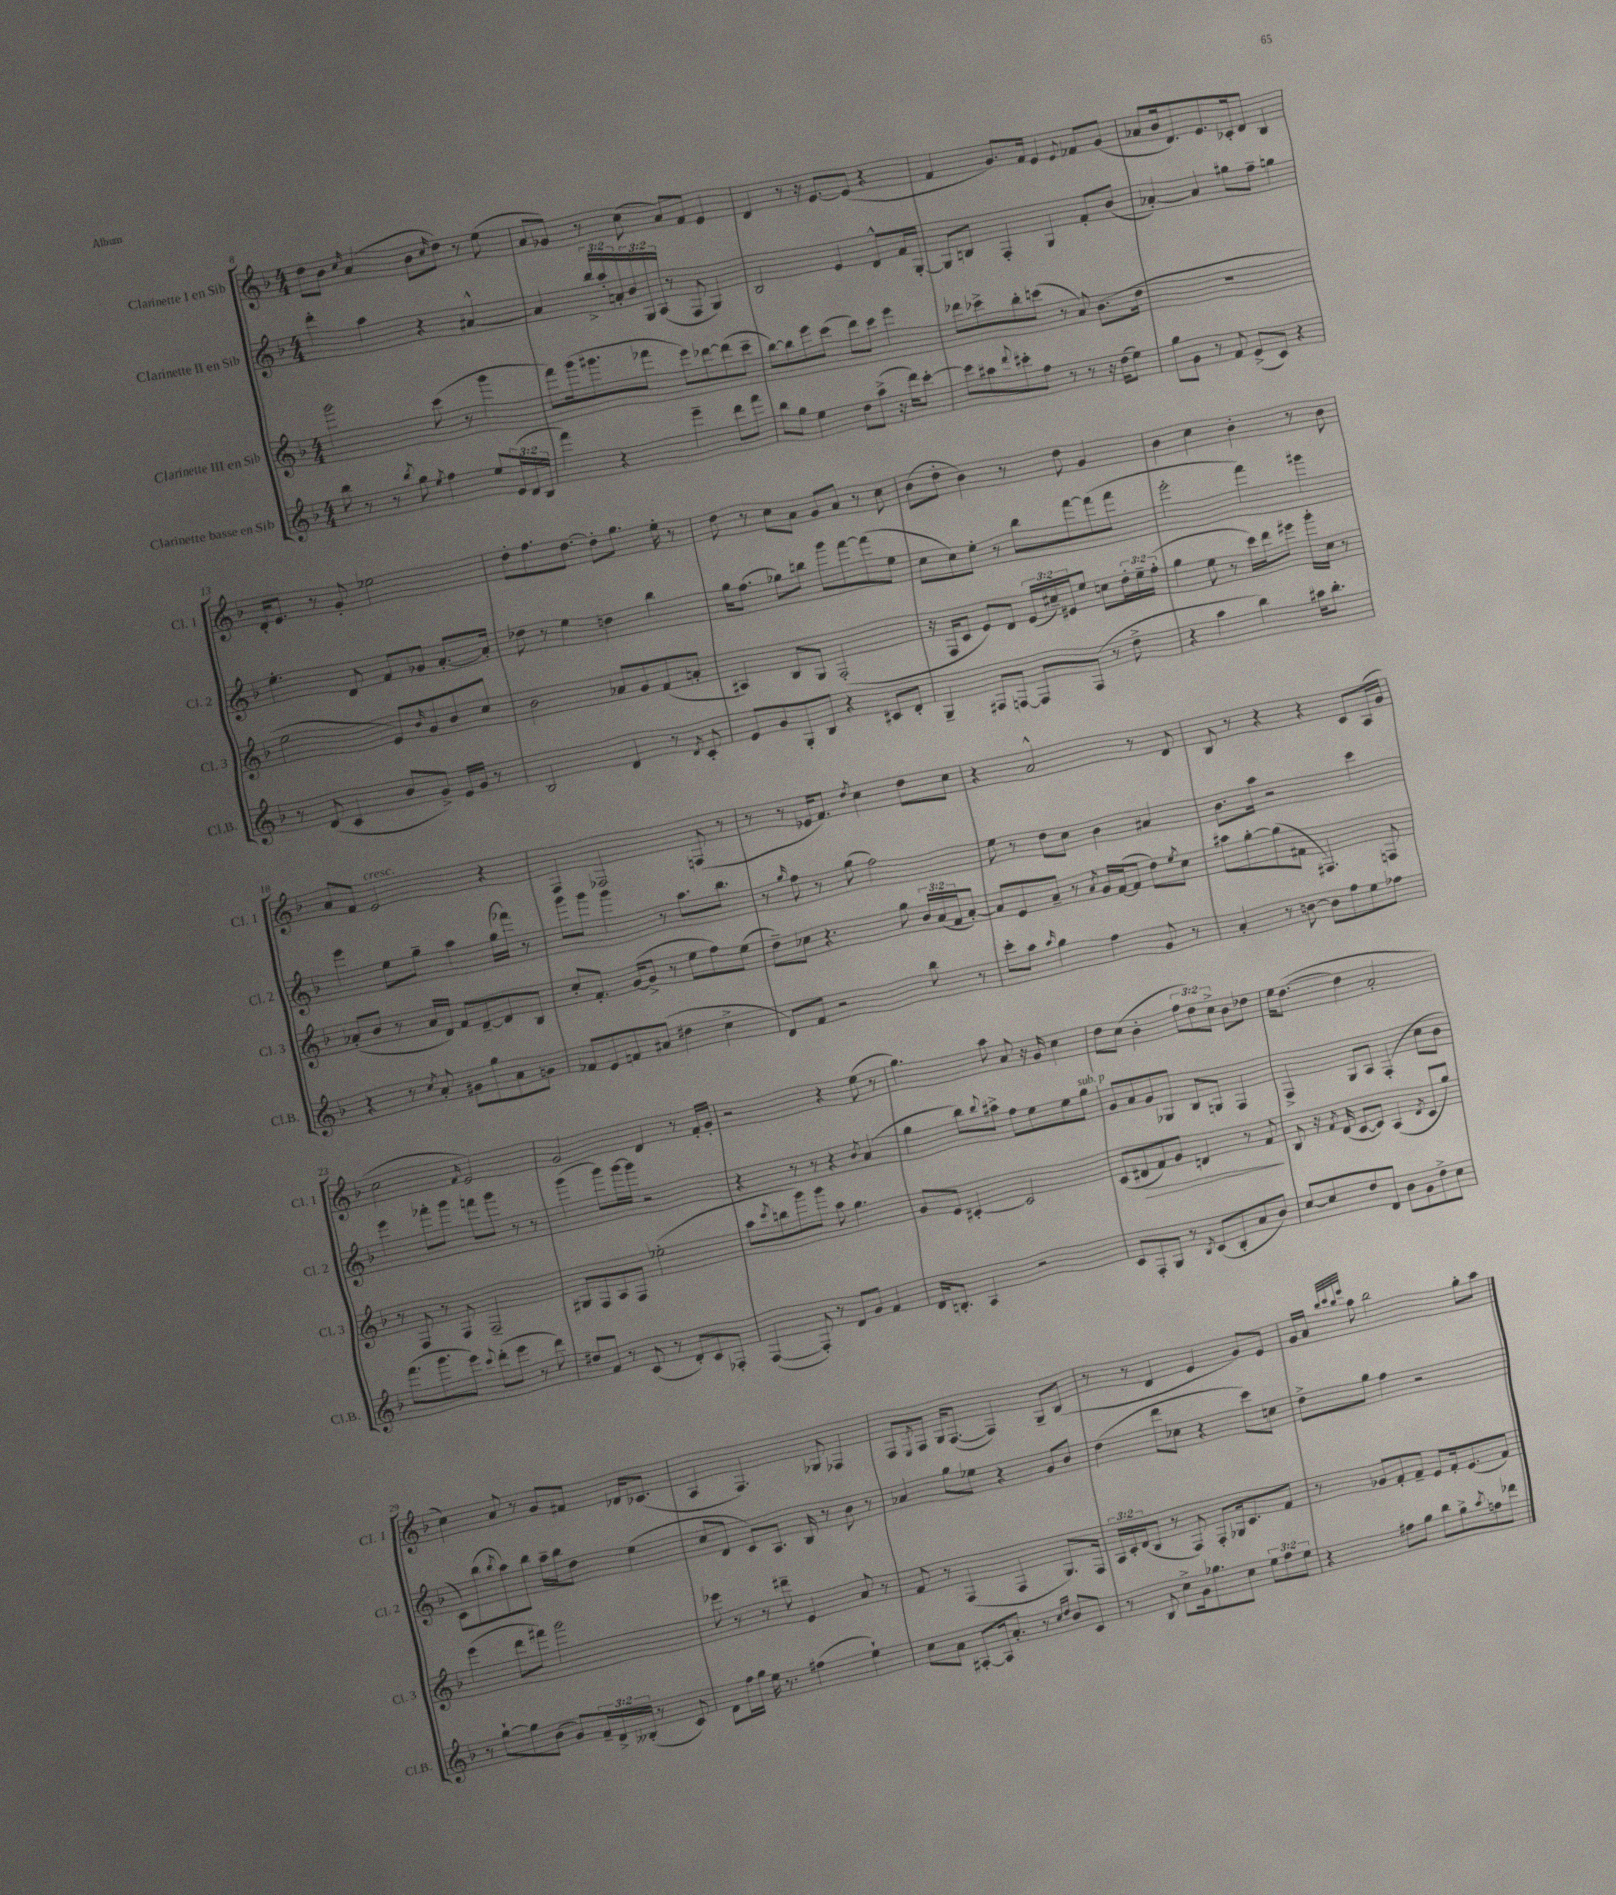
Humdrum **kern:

**kern	**kern	**dynam	**kern	**kern
*part4	*part3	*part3	*part2	*part1
*staff4	*staff3	*staff3	*staff2	*staff1
*I"Clarinette basse en Sib	*I"Clarinette III en Sib	*	*I"Clarinette II en Sib	*I"Clarinette I en Sib
*I'Cl.B.	*I'Cl. 3	*	*I'Cl. 2	*I'Cl. 1
*clefG2	*clefG2	*	*clefG2	*clefG2
*k[b-]	*k[b-]	*	*k[b-]	*k[b-]
*M4/4	*M4/4	*	*M4/4	*M4/4
=8	=8	=8	=8	=8
8bb-\	2ggg\	.	4ddd'\	8dd\L
8r	.	.	.	8b-\J
.	.	.	.	16qqcc/
8r	.	.	4aa\	(4a/
8qbb-/	.	.	.	.
8gg\	.	.	.	.
8qee/	.	.	.	.
4ff\	(8ccc\	.	4r	8b-\L
.	.	.	.	16qqcc/
.	8r	.	.	8dd\J)
8ee/L	4ggg\	.	[4a#X^^/	8r
(24e/L	.	.	.	(8ee\
24d/	.	.	.	.
24B-/JJ	.	.	.	.
=9	=9	=9	=9	=9
4fff\)	8fff\L)	.	4a#/]	8a/L
.	(16ggg\k	.	.	8g-X/J)
.	8.ggg#X\	.	.	.
4r	.	.	24bb-^/LL	8r
.	.	.	24aa'/	.
.	.	.	24an'/	.
.	8fff-X\J	.	24b-/	(8cc\
.	.	.	24G/	.
.	.	.	(24A/JJ	.
4eee~\	8eee\L)	.	8r	8a/L)
.	[8ddd-X\	.	8F/	8f/J
8ddd\L	(8ddd-\]	.	4G/)	4e/
8fff\J	8ccc~\J	.	.	.
=10	=10	=10	=10	=10
8bb-\L	[8bb-\L)	.	2B-/	4d/
8gg\J	8bb-\]	.	.	.
4ee\	8eee\	.	.	8r
.	(8ccc\J	.	.	16r
.	.	.	.	[8.e/L
8dd\L	8ddd\L)	.	4e/	.
(8aa^\J	8ccc\J	.	.	(8e/J]
16r	4eee\	.	8d^^/L	4r
16ddd\KL)	.	.	.	.
[8ccc'\J	.	.	16f/L	.
.	.	.	[16G'/JJ	.
=11	=11	=11	=11	=11
8ccc\L]	8ddd-X\L	.	8G/L]	4f/
8aa#X\	8ccc-X^\	.	8Bn/J	.
8qqddd/	.	.	.	.
8ccc#X'\	8bb-'\	.	4F'/	8.g/L)
8ff\J	(8cccn\J	.	.	.
.	.	.	.	16f/Jk
8r	8r	.	4G/	4e/
8r	8a/)	.	.	.
.	.	.	.	8qqe/
16r	(8.b-\L	.	8f'/L	8f-X/L
(16dd\KL	.	.	.	.
8ee\J)	.	.	(8b-/J	(8g/J
.	16dd\Jk	.	.	.
=12	=12	=12	=12	=12
8gg\L	1r	.	[4a-X'/)	8a-X/L
8g\J	.	.	.	16b-/k
.	.	.	.	8.d/)
8r	.	.	4a-/]	.
8f/	.	.	.	8.e/
(8e^/L	.	.	8gg#X\L	.
.	.	.	.	16c-X'/k
8c/J)	.	.	8ff~\J	8d/J
4r	.	.	4ggn\	4B-/
!!LO:LB:g=z
=13	=13	=13	=13	=13
8r	2ee\	.	4.ee'\	16d'/KL
.	.	.	.	8.e/J
(8d/	.	.	.	.
4c/	.	.	.	8r
.	.	.	8d/	8g'/
8b-/L	8e/L)	.	8f/L	2ee-X\
.	16qqb-/	.	.	.
8g^/J)	8g/	.	8g-X/J	.
16e/LL	8b-/	.	[8.a'/L	.
16g/JJ	.	.	.	.
8r	8cc/J	.	.	.
.	.	.	16a'/Jk]	.
=14	=14	=14	=14	=14
2B-/	2b-\	.	8dd-X\	8dd'\L
.	.	.	8r	8.ff\
.	.	.	4ee\	.
.	.	.	.	[8.dd\J
4d/	8a-X/L	.	4ddn\	8dd'\L]
.	8g/	.	.	8.gg\J
8r	(8f/	.	4bb-\	.
.	.	.	.	16ee'\
8qd/	.	.	.	.
8c'/	8an'/J	.	.	8r
=15	=15	=15	=15	=15
8e/L	4A#X/)	.	16gg\KL	8dd\
.	.	.	(8.ff\J	.
8g/	.	.	.	8r
8G'/	8B-/L	.	8gg-X\L)	8cc\L
8B-/J	8G/J	.	8bbn\J	8a\J
4r	(2F'/	.	8ggg\L	8g/L
.	.	.	[8fff\	8a/J
8c#X/L	.	.	(8fff\]	8r
8d'/J	.	.	8ee\J	8cc\
=16	=16	=16	=16	=16
4G~/	16r	.	8cc\L	(8b-\L
.	16F/KL	.	.	.
.	8c/J	.	8cc\)	8dd'\J
8F#X/L	8e/L)	.	8ee'\J	4b-\)
[8Fn/J	8d/J	.	8r	.
8F/L]	(24e/LL	.	8bb-\L	8r
.	24cc#X~/)	.	.	.
.	24e#X/J	.	.	.
(8F/J	8ee/J	.	[8fff\	8dd\
8r	8ccn\L	.	(8fff\]	4g/
8dd^\	24dd'\L	.	8fff\J	.
.	24ee~\	.	.	.
.	(24ff'\JJ	.	.	.
=17	=17	=17	=17	=17
4r	4gg\	.	2eee'\	4b-\
4aa\	8ee\	.	.	4cc\
.	8r	.	.	.
4bb-\)	16ccc\LL)	.	4fff\)	4b-'\
.	16ddd\J	.	.	.
.	8eee#X\J	.	.	.
16aa#X\KL	16ggg'\LL	.	4ggg#X\	8r
8.bb-'\J	16cc\JJ	.	.	.
.	8r	.	.	8b-\
!!LO:LB:g=z
=18	=18	=18	=18	=18
4r	(8a-X'/L	.	4eee\	8a/L
.	8b-/J	.	.	8f/J
!	!	!	!	!LO:TX:a:i:t=cresc.
8r	8r	.	8ee\L	2e/
8qcc/	.	.	.	.
8a'/	16a-/LL	.	8gg~\J	.
.	16d/JJ)	.	.	.
8g#X\L	8f/L	.	4aa\	.
8gg\	[8d~/	.	.	.
8a\	8d/]	.	(16gg\LL	4r
.	.	.	16fff-X\JJ)	.
8gn\J	8B-/J	.	8r	.
=19	=19	=19	=19	=19
8f-X/L	8cc'/L	.	8ggg\L	4F/
8e/	8.f'/J	.	8ggg\J	.
8fn/	.	.	4ggg\	2F-X/
.	([16g/KL	.	.	.
(8a#X/J	8g^/J]	.	.	.
4dd#X\	8r	.	8r	.
.	8ee\L	.	8.aa\L	.
4cc^\	8ff\)	.	.	(8Fn/
.	.	.	8.bb-\J	.
.	(8ee\J	.	.	8r
=20	=20	=20	=20	=20
8d/L)	8dd~\L)	.	8r	8r
.	.	.	16qqgg/	.
8f/J	8cc-X\J	.	8ff\	8r
2r	4.r	.	8r	16e-X/KL
.	.	.	.	8.f/J)
.	.	.	(8gg\	.
.	.	.	.	8qdd/
.	.	.	2ff\)	4cc\
.	8gg\	.	.	.
8bb-\	24b-/LL	.	.	8dd\L
.	(24a/	.	.	.
.	24f/J	.	.	.
8r	[8a'/J)	.	.	8cc\J
=21	=21	=21	=21	=21
8ccc'\L	8a/L]	.	8ee\	4r
8aa\J	8e/	.	8r	.
16qqaa/	.	.	.	.
4gg\	8a~/J	.	8dd\L	2a^^/
.	8r	.	8cc\J	.
.	8qa/	.	.	.
4ff\	16g/LL	.	4b-\	.
.	([16f/J	.	.	.
.	8f/J]	.	.	.
8g/	8dd\L)	.	4a#X/	8r
.	8qee/	.	.	.
8r	8cc\J	.	.	8d/
=22	=22	=22	=22	=22
4a'/	8aa#X\L	.	8.b-\L	8B-/
.	[8gg'\	.	.	8r
.	.	.	16aa\Jk	.
8r	(8gg\]	.	2r	4r
[8bn\	8f#X\J	.	.	.
8b\L]	4.F#X/)	.	.	4r
8ff\	.	.	.	.
8ee\	.	.	4ccc\	8c/L
8ff-X\J	8Fn/	.	.	(16A/L
.	.	.	.	16g/JJ
!!LO:LB:g=z
=23	=23	=23	=23	=23
(8.fff\L	8r	.	4eee\	2cc\
.	8F/	.	.	.
8.ggg\	.	.	.	.
.	8r	.	8fff-X'\L	.
8eee\J)	8F/	.	8ggg\J	.
8qqccc/	.	.	.	16qqf/
(8ddd'\L	2F~/	.	8fffn\L	2e/)
8eee\J	.	.	8ggg\J	.
8r	.	.	8r	.
8ddd\)	.	.	8r	.
=24	=24	=24	=24	=24
8dd#X/L	8G#X/L	.	(4ggg\	2g/
8f/J	8F/	.	.	.
8r	8A/	.	8ggg\L)	.
(8c/	8F/J	.	[16ggg\L	.
.	.	.	16ggg\JJ]	.
8r	(2ee-X'\	.	2r	4d/
8d'/L)	.	.	.	.
8c/	.	.	.	8r
8F-X'/J	.	.	.	16f'/LL
.	.	.	.	16g'/JJ
=25	=25	=25	=25	=25
([4F/	8aa\L	.	4r	2r
.	8qccc/	.	.	.
.	8bbn\	.	.	.
8F'/])	8ggg\)	.	8r	.
8r	8ggg\J	.	8r	.
8d/L	8aa\	.	4r	4r
8g/J	4.gg\	.	.	.
.	.	.	8qb-/	.
4f/	.	.	(4a/	(8ee\
.	.	.	.	8r
=26	=26	=26	=26	=26
16d/KL	8g/L	.	4gg\	4.gg\)
8.Bn'/J	.	.	.	.
.	8e/J	.	.	.
4A/	[4c#X'/	.	8bb-\L)	.
.	.	.	8qqbb-/	.
.	.	.	8aa#X^\J	8aa\
2r	2c#/]	.	8ff\L	8a/
.	.	.	8ee\	16r
.	.	.	.	16g/
.	.	.	8ee\	4cc\
!	!	!	!LO:TX:a:i:t=sub. p	!
.	.	.	8gg\J	.
=27	=27	=27	=27	=27
8c/L	(8c/L	.	8g/L	8dd\L
!	!	!LO:HP:b	!	!
8F'/	8d#X/	>	8a/	(8cc\J
8G/J	8f/)	.	8g/	4b-'\
8r	8g/J	.	8G-X/J	.
8qB-/	.	.	.	.
(8c/L	4dn/	.	8B-/L	12ff\L
.	.	.	.	12dd\)
8B-'/	.	.	8Gn/J	.
.	.	.	.	12cc^\J
8a/	8r	.	4F/	8b-\L
8b-/J)	8f/	.	.	8dd-X\J
.	.	]	.	.
=28	=28	=28	=28	=28
[8cc/L	8B-/	.	4F^/	16ee\KL
.	.	.	.	([8.dd\J
8cc/]	16r	.	.	.
.	8qf/	.	.	.
.	(16d/	.	.	.
8dd/	[8c/L	.	8G/L	4dd\]
8d/J	8c/J])	.	8A/J	.
8b-\L	(4A/	.	(4F'/	2a'/
8g\	.	.	.	.
.	8qd/	.	.	.
8dd^\	8c/L	.	8cc\L	.
8cc\J	8gg/J)	.	8b-\J	.
!!LO:LB:g=z
=29	=29	=29	=29	=29
8r	(4eee\	.	8c\L)	4cc\)
[8gg`\L	.	.	(8bb-\	.
.	.	.	8qbb-/	.
8gg\]	8ddd\L	.	8aa\)	8a/
(8b-\J	8fff#X\J)	.	8bb-\J	8r
8g/L)	2ggg\	.	16aa~\LL	8g/L
.	.	.	16bb-\J	.
24f~/L	.	.	8dd\J	8f#X/J
24d^/	.	.	.	.
(24B--X'/JJ	.	.	.	.
8r	.	.	(4ee\	16d-X/KL
.	.	.	.	(8.c-X/J
8c/)	.	.	.	.
=30	=30	=30	=30	=30
8d\L	8eee-X\	.	8cc/L	4A/
16ff\L	8r	.	8d/J	.
16gg\JJ	.	.	.	.
16ee\	8r	.	8c/L)	4.F/)
8.r	.	.	.	.
.	8ddd#X~\	.	8.A/J	.
(4ff#X\	4e/	.	.	.
.	.	.	16B-/	.
.	.	.	8r	8G-X/
4ee`\)	8a/	.	8b-\	4F-X/
.	8r	.	8r	.
=31	=31	=31	=31	=31
8cc\L	8f/	.	4a-X/	8F/L
.	.	.	.	8qE/
8a\J	8r	.	.	8F/J
[8A#X'/L	(4F/	.	8gg\L	16G/KL
.	.	.	.	([8.F/J
16A#/k]	.	.	8ee-X\J	.
8.a'/J	.	.	.	.
.	4F/	.	4r	4F/])
8r	.	.	.	.
16qqcc/LL	.	.	.	.
16qqdd/JJ	.	.	.	.
8b-/L	8.G/L)	.	8g/L	8G~/L
8c/J	.	.	8b-/J	(8B-/J
.	16F/Jk	.	.	.
=32	=32	=32	=32	=32
8r	24A/LL	.	(4dd\	8r
.	24c'/	.	.	.
.	(24d/J	.	.	.
8B-/	8B-/J	.	.	8r
8cc^\L	8r	.	8ddd\L	4d/
16g\k	8F/)	.	8cc-X\J	.
8.gg-X\	.	.	.	.
.	8F'/L	.	4r	4e/
8cc\J	16G-X/k	.	.	.
.	8.c/	.	.	.
12ee\L	.	.	8ccc\L)	8g/L)
12ff\	.	.	.	.
.	8f/J	.	8ccn\J	8e/J
12ee\J	.	.	.	.
=33	=33	=33	=33	=33
4r	8r	.	8dd^\L	16g/LL
.	.	.	.	16a/JJ
.	.	.	.	32qqbb-/LLL
.	.	.	.	32qqccc/
.	.	.	.	32qqbb-/
.	.	.	.	32qqeee/JJJ
.	8g-X/L	.	8gg\J	8aa\
8ff#X\L	8f'/	.	4ff\	2bb-\
8gg\J	8f~/J	.	.	.
8bb-\L	8e/L	.	2r	.
8gg^\	16f'/k	.	.	.
.	(8.e/	.	.	.
8qaa/	.	.	.	.
8ffn\	.	.	.	8gg'\L
8ddd-X\J	8f/J)	.	.	8aa\J
==	==	==	==	==
*-	*-	*-	*-	*-
